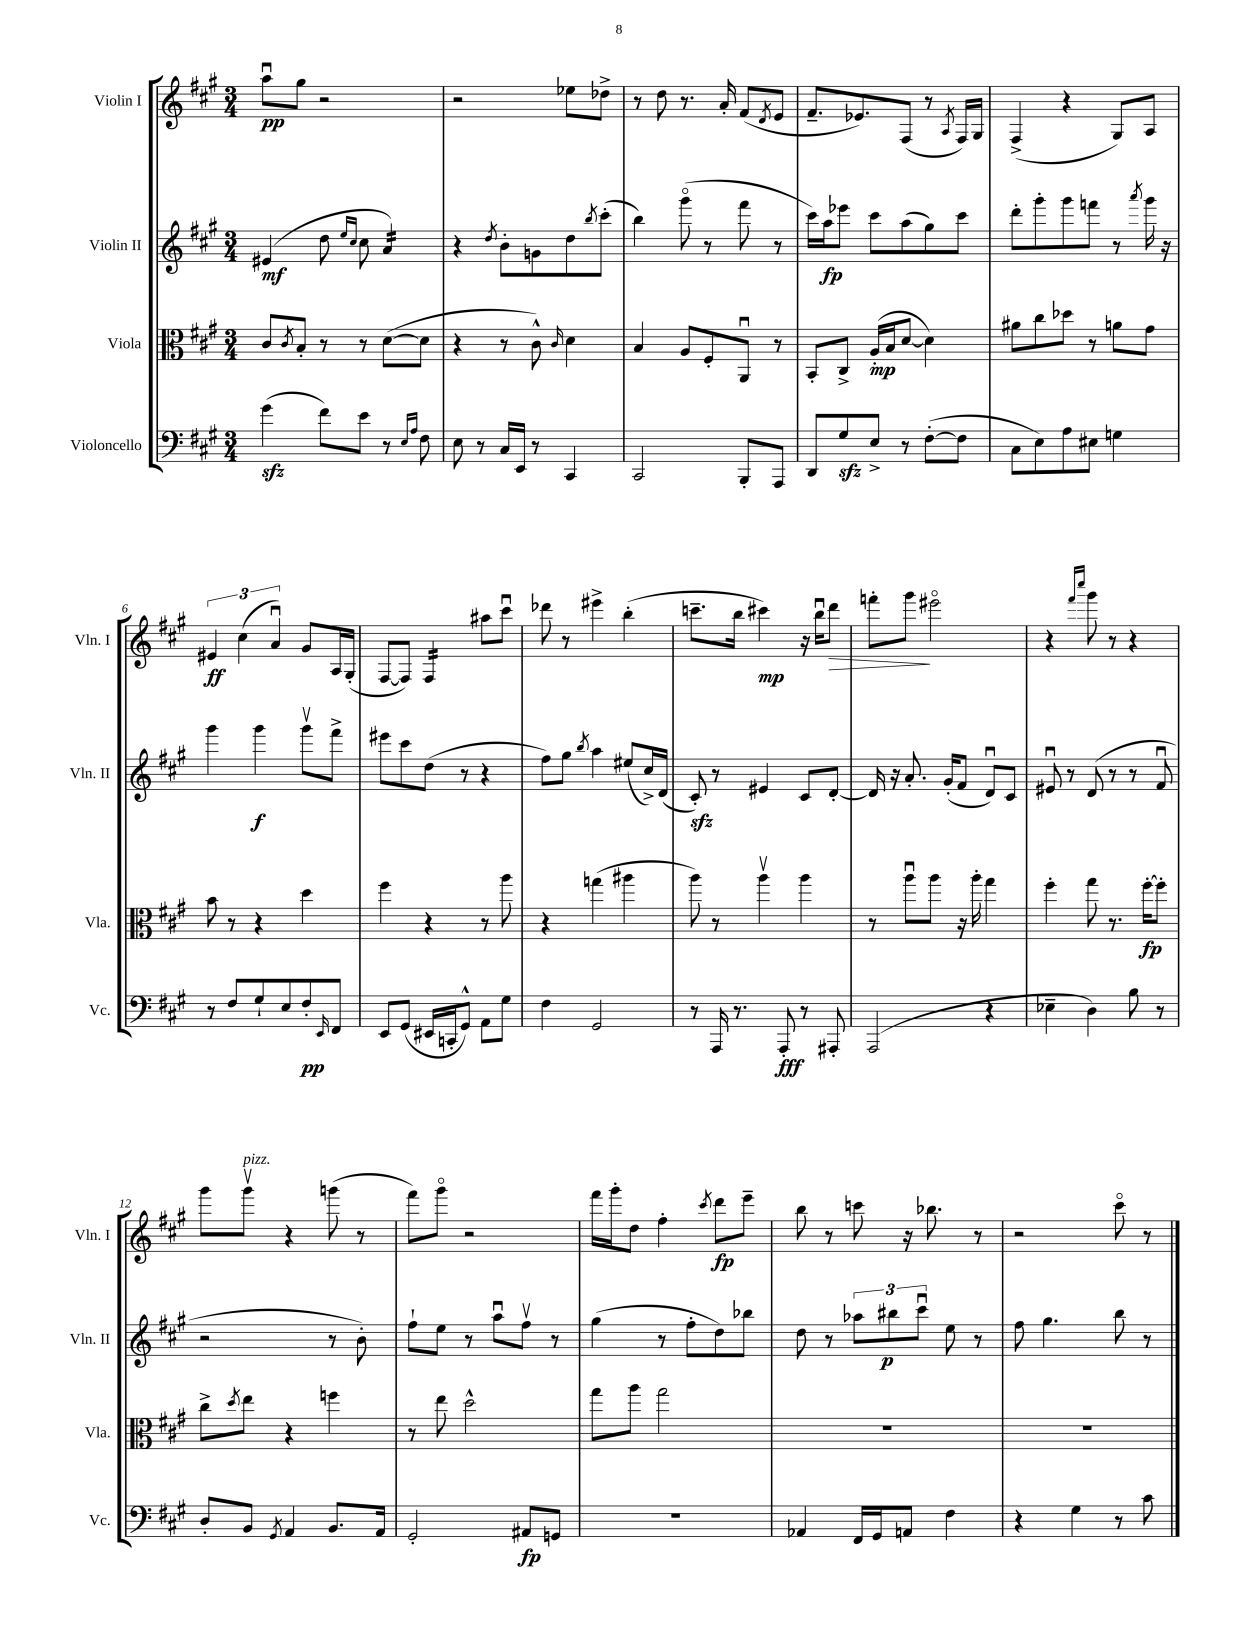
<<
\new StaffGroup <<
\new Staff = "s0" \with { instrumentName = "Violin I" shortInstrumentName = "Vln. I" } {
    \clef treble \key a \major \numericTimeSignature \time 3/4
    a''8\downbow\pp gis''8 r2 |
    r2 ees''8 des''8-> |
    r8 d''8 r8. a'16-. fis'8( \acciaccatura { d'8 } e'8 |
    fis'8.-- ees'8.) fis8( r8 \acciaccatura { a8 } fis16) gis16 |
    fis4->( r4 gis8) a8 |
    \tuplet 3/2 { eis'4\ff cis''4( a'4\downbow) } gis'8 a16 gis16-.( |
    fis8~ fis8) fis4:16 ais''8 cis'''8\downbow |
    des'''8 r8 eis'''4-> b''4-.( |
    c'''8.-- b''16 cis'''4\mp) r16 b''16\downbow d'''8\> |
    f'''8-. gis'''8\! eis'''2\flageolet |
    r4 \grace { fis'''16 cis''''16 } gis'''8 r8 r4 |
    gis'''8 gis'''8\upbow^\markup { \italic "pizz." } r4 g'''8( r8 |
    fis'''8) gis'''8\flageolet r2 |
    fis'''16 gis'''16-. d''8 fis''4-. \acciaccatura { cis'''8 } d'''8\fp e'''8-- |
    b''8 r8 c'''8 r16 bes''8. r8 |
    r2 cis'''8\flageolet r8 \bar "|." |
}
\new Staff = "s1" \with { instrumentName = "Violin II" shortInstrumentName = "Vln. II" } {
    \clef treble \key a \major \numericTimeSignature \time 3/4
    eis'4\mf( d''8 \grace { e''16 cis''16 } cis''8 a'4:16) |
    r4 \acciaccatura { d''8 } b'8-. g'8 d''8 \acciaccatura { b''8 } cis'''8-.( |
    b''4) gis'''8\flageolet( r8 fis'''8 r8 |
    cis'''16) a''16\fp ees'''8 cis'''8 a''8( gis''8) cis'''8 |
    d'''8-. gis'''8-. gis'''8 f'''8 r8 \acciaccatura { a'''8 } gis'''16 r16 |
    gis'''4 gis'''4\f gis'''8\upbow fis'''8-> |
    eis'''8 cis'''8 d''8( r8 r4 |
    fis''8) gis''8 \acciaccatura { b''8 } a''4 eis''8( cis''16->) d'16( |
    cis'8-.\sfz) r8 eis'4 cis'8 d'8~-. |
    d'16 r16 a'8.-. gis'16-.( fis'8 d'8\downbow) cis'8 |
    eis'8\downbow r8 d'8( r8 r8 fis'8\downbow |
    r2 r8 b'8-.) |
    fis''8-! e''8 r8 a''8\downbow fis''8\upbow r8 |
    gis''4( r8 fis''8-. d''8) bes''8 |
    d''8 r8 \tuplet 3/2 { aes''8 bis''8\p cis'''8\downbow } e''8 r8 |
    fis''8 gis''4. b''8 r8 \bar "|." |
}
\new Staff = "s2" \with { instrumentName = "Viola" shortInstrumentName = "Vla." } {
    \clef alto \key a \major \numericTimeSignature \time 3/4
    cis'8 \acciaccatura { cis'8 } b8-. r8 r8 d'8~( d'8 |
    r4 r8 cis'8-^) \grace { cis'16 } d'4 |
    b4 a8 fis8-. a,8\downbow r8 |
    b,8-. cis8-> a16-.\mp( b16 d'8~ d'4) |
    ais'8 cis''8 des''8 r8 a'8 gis'8 |
    b'8 r8 r4 d''4 |
    fis''4 r4 r8 a''8 |
    r4 g''4( ais''4 |
    a''8) r8 a''4\upbow a''4 |
    r8 a''8\downbow a''8 r16 a''16-. gis''4 |
    fis''4-. gis''8 r8. fis''16~-.\fp fis''8-. |
    cis''8-> \acciaccatura { d''8 } e''8 r4 f''4 |
    r8 e''8 d''2-^ |
    gis''8 a''8 gis''2 |
    R2. |
    R2. \bar "|." |
}
\new Staff = "s3" \with { instrumentName = "Violoncello" shortInstrumentName = "Vc." } {
    \clef bass \key a \major \numericTimeSignature \time 3/4
    gis'4\sfz( fis'8) e'8 r8 \grace { e16 a16 } fis8 |
    e8 r8 cis16 e,16 r8 cis,4 |
    cis,2 b,,8-. a,,8 |
    d,8 gis8\sfz e8-> r8 fis8~-.( fis8 |
    cis8 e8) a8 eis8 g4 |
    r8 fis8 gis8-! e8 fis8-.\pp \grace { e,16 } fis,8 |
    e,8 gis,8( eis,16 c,16-. gis,8-^) a,8 gis8 |
    fis4 gis,2 |
    r8 a,,16 r8. a,,8-.\fff r8 ais,,8-. |
    a,,2( r4 |
    ees4-- d4) b8 r8 |
    d8-. b,8 \acciaccatura { gis,8 } a,4 b,8. a,16 |
    gis,2-. ais,8\fp g,8 |
    R2. |
    aes,4 fis,16 gis,16 a,8 fis4 |
    r4 gis4 r8 cis'8 \bar "|." |
}
>>
>>
